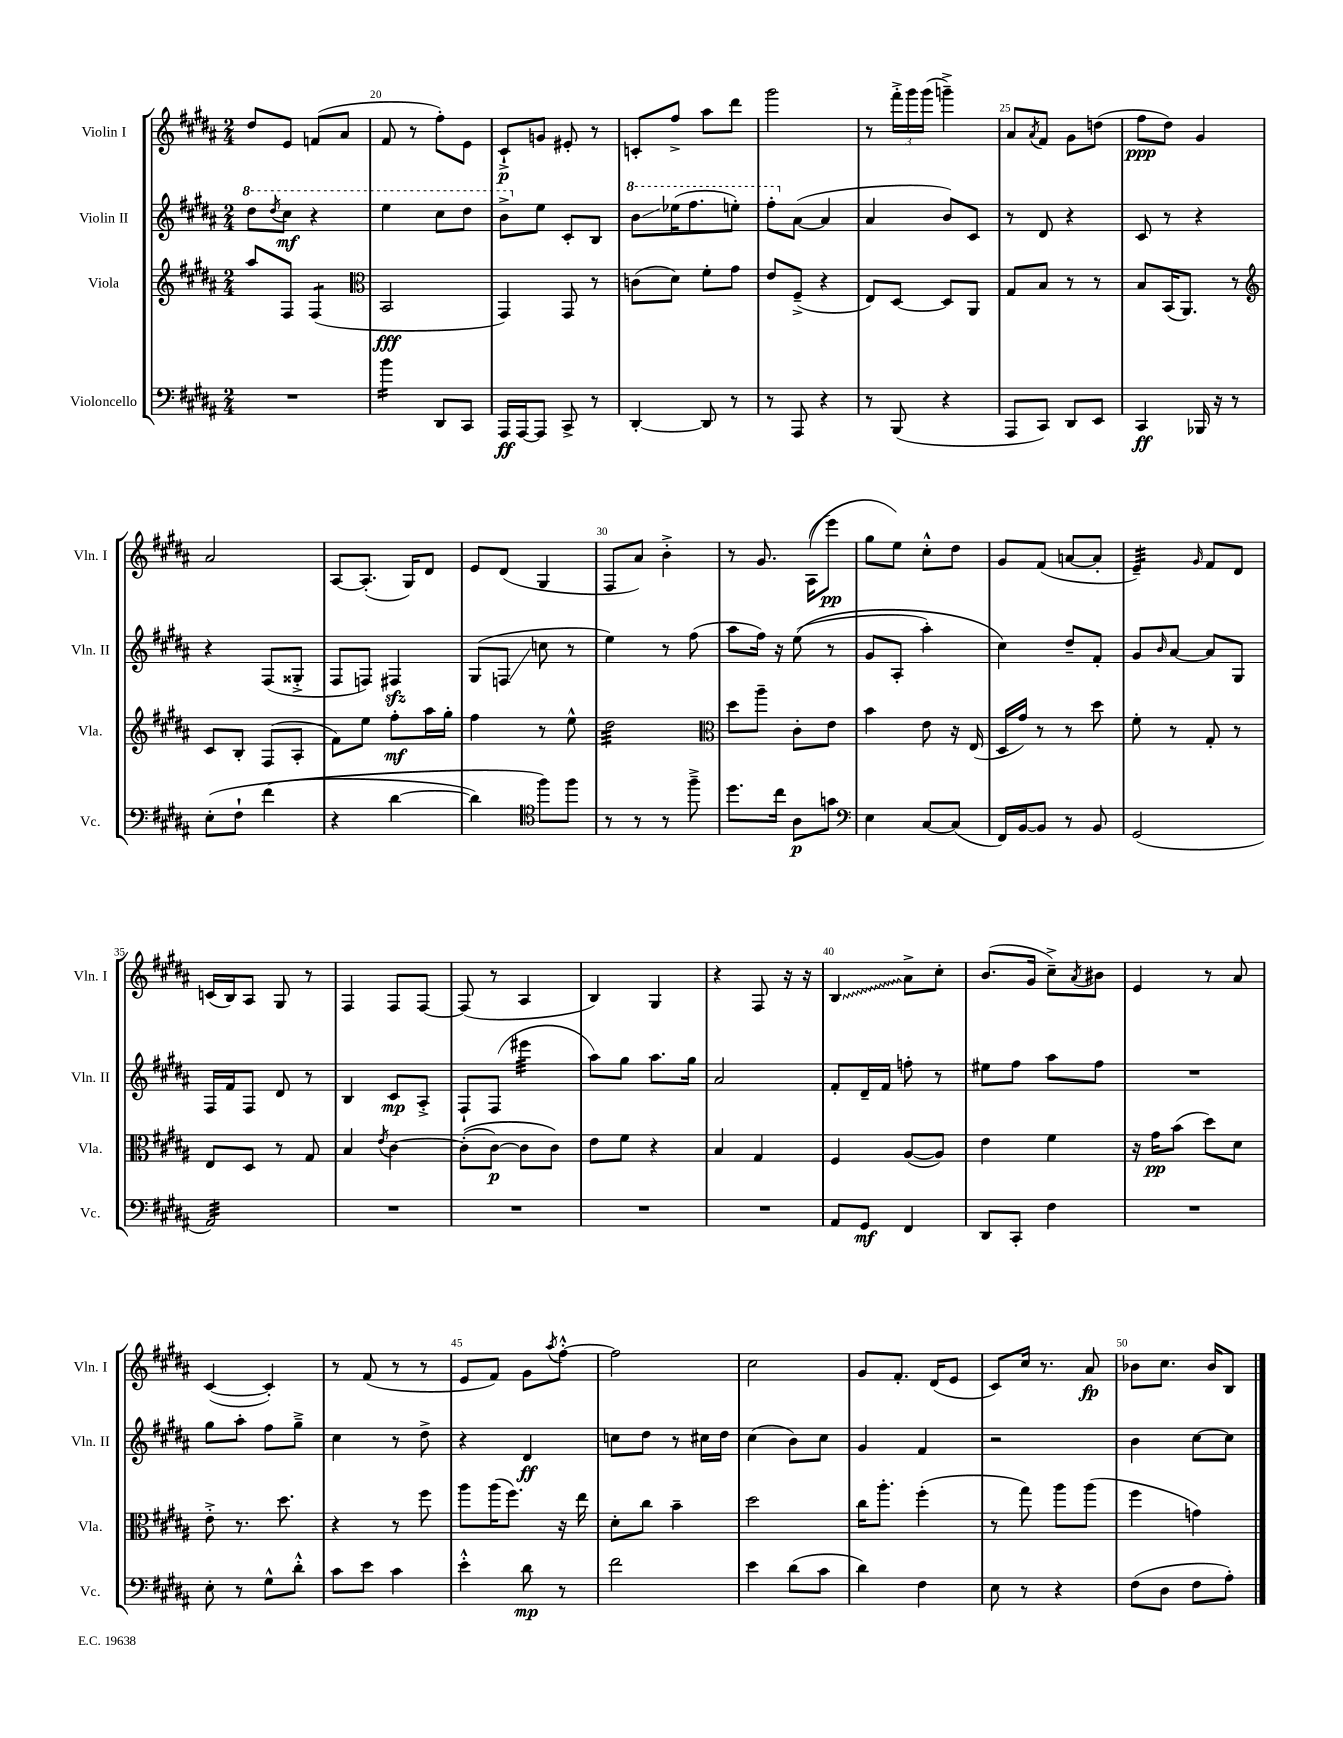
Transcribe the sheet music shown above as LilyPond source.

<<
\new StaffGroup <<
\new Staff = "s0" \with { instrumentName = "Violin I" shortInstrumentName = "Vln. I" } {
    \clef treble \key b \major \numericTimeSignature \time 2/4
    dis''8 e'8 f'8( ais'8 |
    fis'8 r8 fis''8-.) e'8 |
    cis'8-!->\p g'8 eis'8-. r8 |
    c'8-. fis''8-> ais''8 dis'''8 |
    gis'''2 |
    r8 \tuplet 3/2 { fis'''16-.-> gis'''16 gis'''16( } g'''4--->) |
    ais'8 \acciaccatura { ais'8 } fis'8 gis'8 d''8( |
    fis''8\ppp dis''8) gis'4 |
    ais'2 |
    ais8~ ais8.-.( gis16) dis'8 |
    e'8 dis'8( gis4 |
    fis8 ais'8) b'4-.-> |
    r8 gis'8. ais16(\( e'''8\pp) |
    gis''8 e''8\) cis''8-.-^ dis''8 |
    gis'8 fis'8( a'8~ a'8-. |
    e'4:32--) \grace { gis'16 } fis'8 dis'8 |
    c'16( b16) ais8 gis8 r8 |
    fis4 fis8 fis8~ |
    fis8( r8 ais4 |
    b4) gis4 |
    r4 fis8 r16 r16 |
    \once \override Glissando.style = #'zigzag b4\glissando ais'8-> cis''8-. |
    b'8.( gis'16 cis''8--->) \acciaccatura { ais'8 } bis'8 |
    e'4 r8 ais'8 |
    cis'4~( cis'4-.) |
    r8 fis'8( r8 r8 |
    e'8 fis'8) gis'8 \acciaccatura { ais''8 } fis''8~-.-^ |
    fis''2 |
    cis''2 |
    gis'8 fis'8.-. dis'16( e'8 |
    cis'8) cis''16 r8. ais'8\fp |
    bes'8 cis''8. bes'16 b8 \bar "|." |
}
\new Staff = "s1" \with { instrumentName = "Violin II" shortInstrumentName = "Vln. II" } {
    \clef treble \key b \major \numericTimeSignature \time 2/4
    \ottava #1 dis'''8 \acciaccatura { dis'''8 } cis'''8\mf r4 |
    e'''4 cis'''8 dis'''8 |
    b''8-> \ottava #0 e''8 cis'8-. b8 |
    \ottava #1 b''8\glissando ees'''16( fis'''8. e'''8-.) |
    fis'''8-. \ottava #0 ais'8~( ais'4 |
    ais'4 b'8) cis'8 |
    r8 dis'8 r4 |
    cis'8 r8 r4 |
    r4 fis8( gisis8-.-> |
    fis8 f8) fis4\sfz |
    gis8( f8\glissando c''8 r8 |
    e''4) r8 fis''8( |
    ais''8 fis''16) r16 e''8(\( r8 |
    gis'8 ais8-. ais''4-.) |
    cis''4\) dis''8-- fis'8-. |
    gis'8 \grace { b'16 } ais'8~ ais'8 gis8 |
    fis16 fis'16 fis8 dis'8 r8 |
    b4 cis'8\mp ais8-.-> |
    fis8-! fis8( eis'''4:32 |
    ais''8) gis''8 ais''8. gis''16 |
    ais'2 |
    fis'8-. dis'16-- fis'16 f''8-. r8 |
    eis''8 fis''8 ais''8 fis''8 |
    R2 |
    gis''8 ais''8-. fis''8 gis''8---> |
    cis''4 r8 dis''8-> |
    r4 dis'4\ff |
    c''8 dis''8 r8 cis''16 dis''16 |
    cis''4( b'8) cis''8 |
    gis'4 fis'4 |
    r2 |
    b'4 cis''8~ cis''8 \bar "|." |
}
\new Staff = "s2" \with { instrumentName = "Viola" shortInstrumentName = "Vla." } {
    \clef treble \key b \major \numericTimeSignature \time 2/4
    ais''8 fis8 fis4:8( |
    \clef alto b,2\fff |
    gis,4) gis,8 r8 |
    c'8( dis'8) fis'8-. gis'8 |
    e'8 fis8--->( r4 |
    e8) dis8~ dis8 ais,8 |
    gis8 b8 r8 r8 |
    b8 b,16( ais,8.) r8 |
    \clef treble cis'8 b8-. fis8( ais8-. |
    fis'8) e''8 fis''8-.\mf ais''16 gis''16-. |
    fis''4 r8 e''8-^ |
    dis''2:32 |
    \clef alto dis''8 ais''8-- cis'8-. e'8 |
    b'4 e'8 r16 e16( |
    dis16 gis'16) r8 r8 dis''8 |
    fis'8-. r8 gis8-. r8 |
    e8 dis8 r8 gis8 |
    b4 \acciaccatura { e'8 } cis'4~ |
    cis'8-.(\( cis'8~\p) cis'8 cis'8\) |
    e'8 fis'8 r4 |
    b4 gis4 |
    fis4 ais8~( ais8) |
    e'4 fis'4 |
    r16 gis'16\pp b'8( dis''8) dis'8 |
    e'8-.-> r8. dis''8. |
    r4 r8 fis''8 |
    ais''8 ais''16( fis''8.) r16 e''16 |
    dis'8-. cis''8 b'4-- |
    dis''2 |
    cis''16 ais''8.-. fis''4-.( |
    r8 gis''8) ais''8 ais''8( |
    fis''4 g'4) \bar "|." |
}
\new Staff = "s3" \with { instrumentName = "Violoncello" shortInstrumentName = "Vc." } {
    \clef bass \key b \major \numericTimeSignature \time 2/4
    R2 |
    b'4:16 dis,8 cis,8 |
    ais,,16\ff ais,,16~ ais,,8 cis,8-> r8 |
    dis,4~-. dis,8 r8 |
    r8 ais,,8 r4 |
    r8 b,,8( r4 |
    ais,,8 cis,8) dis,8 e,8 |
    cis,4\ff bes,,16 r16 r8 |
    e8-.\( fis8-! fis'4( |
    r4 dis'4~ |
    dis'4) \clef tenor fis''8\) fis''8 |
    r8 r8 r8 fis''8---> |
    dis''8. cis''16 ais8\p g'8 |
    \clef bass e4 cis8~ cis8( |
    fis,16) b,16~ b,8 r8 b,8 |
    gis,2( |
    ais,2:32) |
    R2 |
    R2 |
    R2 |
    R2 |
    ais,8 gis,8\mf fis,4 |
    dis,8 cis,8-. fis4 |
    R2 |
    e8-. r8 gis8-^ dis'8-.-^ |
    cis'8 e'8 cis'4 |
    e'4-.-^ dis'8\mp r8 |
    fis'2 |
    e'4 dis'8( cis'8 |
    dis'4) fis4 |
    e8 r8 r4 |
    fis8( dis8 fis8 ais8-.) \bar "|." |
}
>>
>>
\layout { \context { \Score currentBarNumber = #19 \override BarNumber.break-visibility = ##(#f #t #t) barNumberVisibility = #(every-nth-bar-number-visible 5) } }
